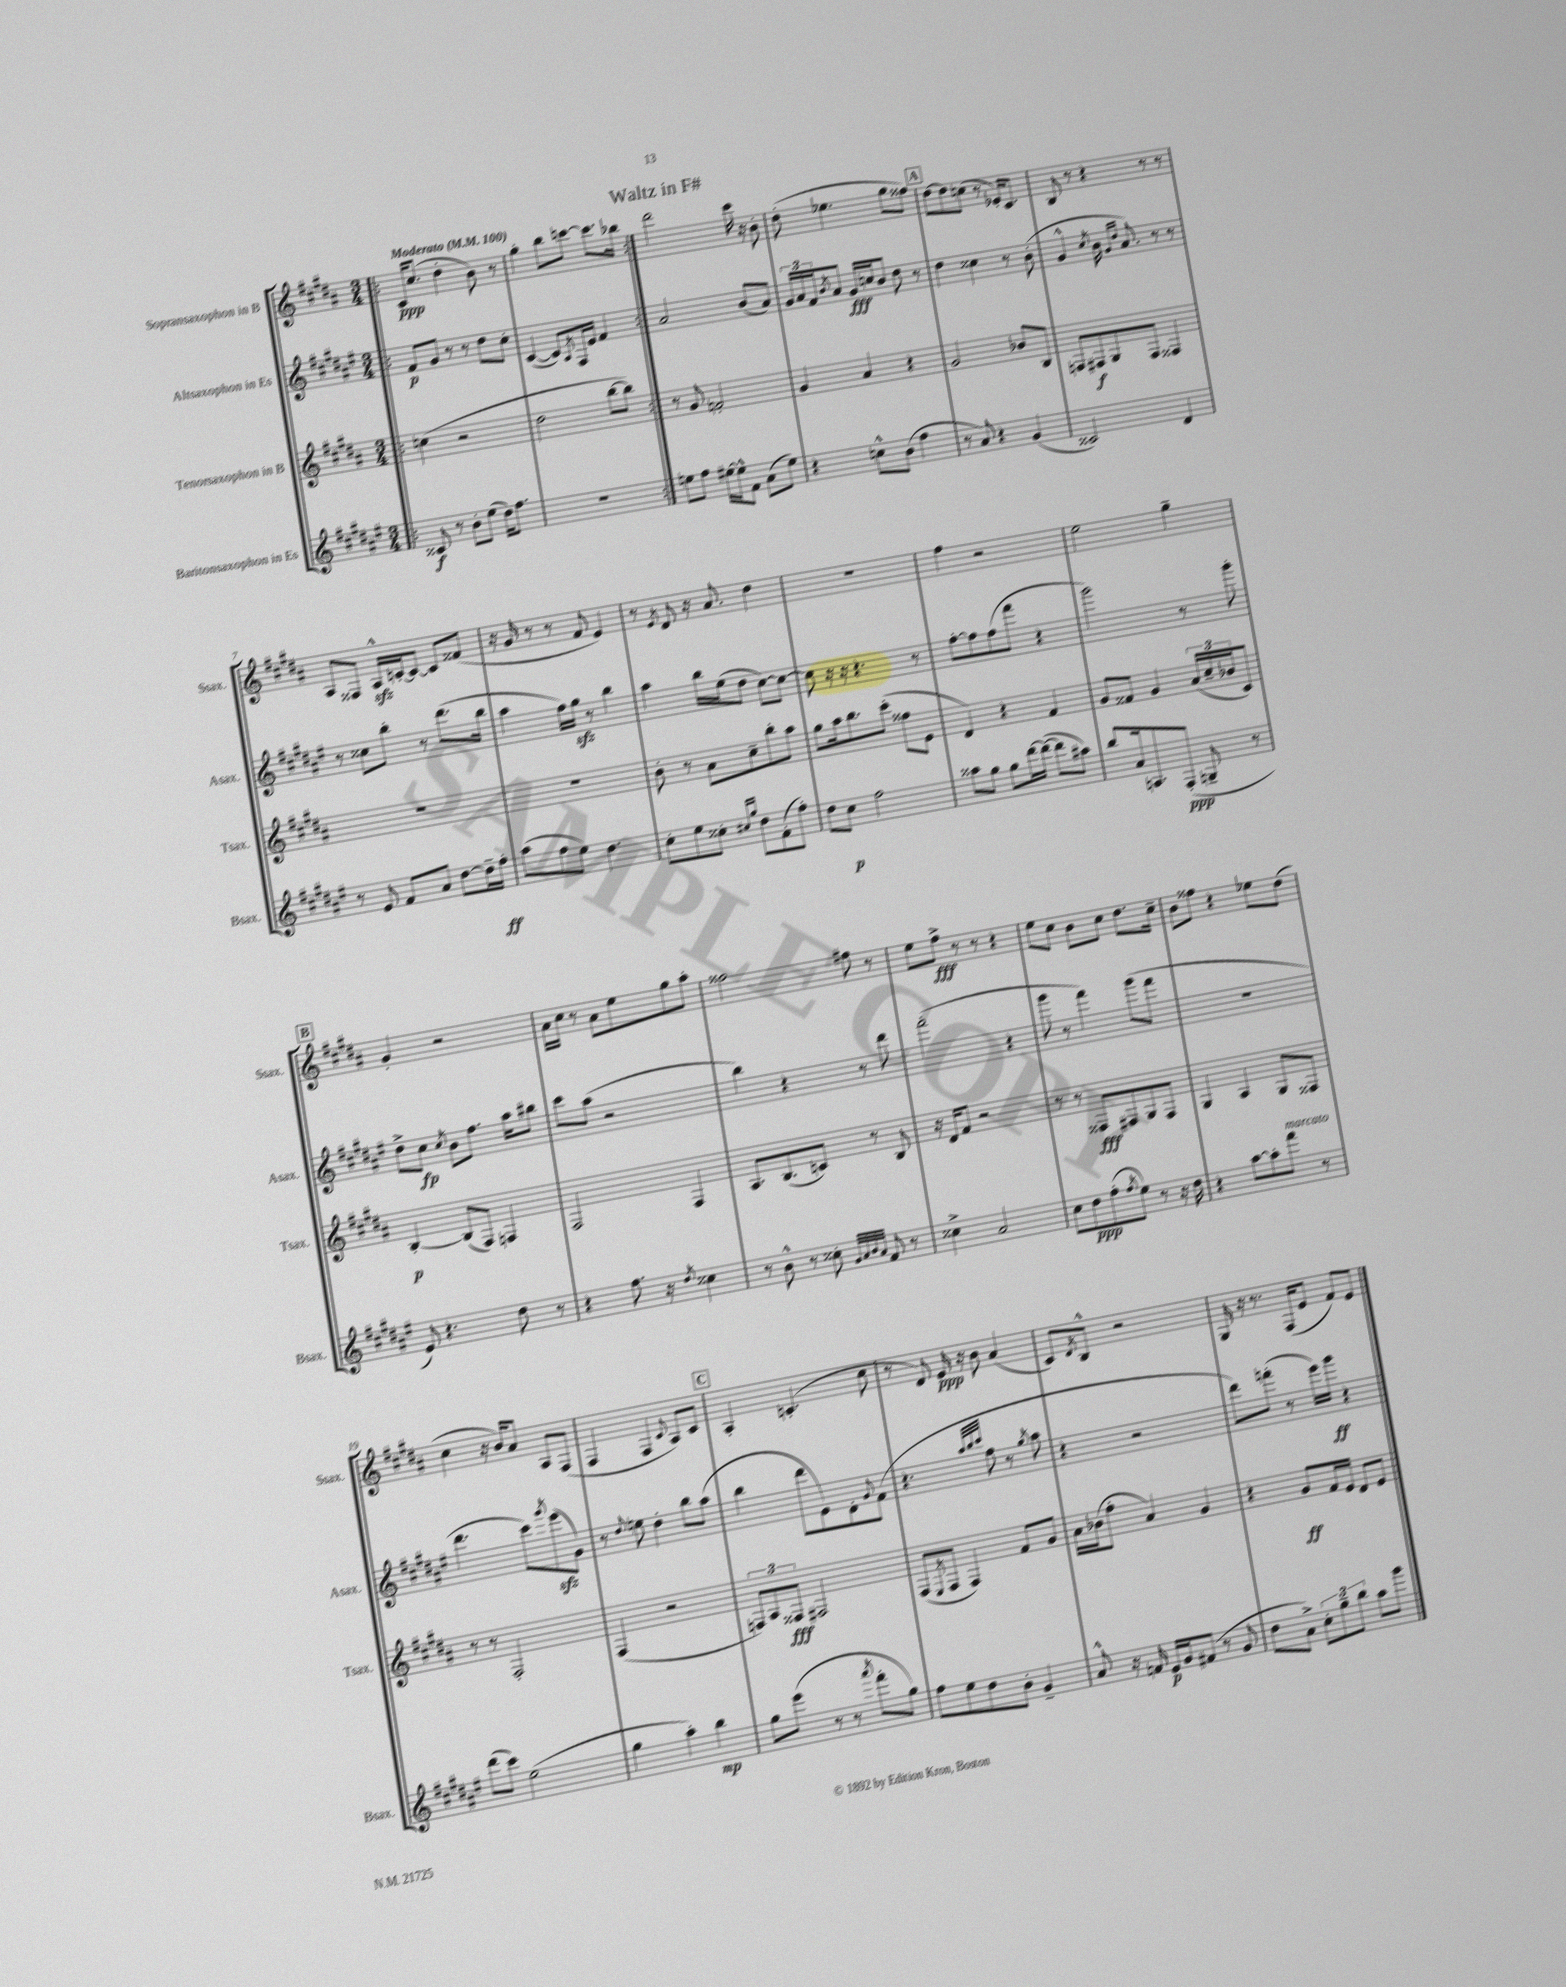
\header { title = "Waltz in F#" }
<<
\new StaffGroup <<
\new Staff = "s0" \with { instrumentName = "Sopransaxophon in B" shortInstrumentName = "Ssax." } {
    \clef treble \key b \major \numericTimeSignature \time 3/4 \tempo "Moderato" 4 = 100
    \repeat volta 2 { \bar ".|:" cis'16\ppp cis''8.( dis''4-. b'8) r8 |
    gis''4-. b''8 c'''8~ c'''8. bes''16 | }
    dis'''2 cis'''16 r16 b'8-. |
    dis''8-.( ees''4. gis''8 fisis''8) |
    \mark \markup { \box "A" } dis''8~ dis''8 c''8( r8 ees'16-.) cis'8. |
    b8 r8 r4 r8 r8 |
    ais8 fisis8 ais16-^\sfz c'16~-. c'8~ c'8 fisis'8( |
    r16 gis'16 r8 r8 fis'8 e'4) |
    r8 \acciaccatura { e'8 } dis'8 r16 ais'8. dis''4 |
    R2. |
    fis''4 r2 |
    e''2 gis''4-- |
    \mark \markup { \box "B" } gis'4-. r2 |
    ais'16 cis''16 r8 ais'8 e''8 gis''8 ais''8-. |
    fisis''2 fis''8 r8 |
    e''8 fis''8->\fff r8 r8 r4 |
    e''8 cis''8 b'8 cis''8 dis''8. cis''16-- |
    b'8 fisis''8 r4 ees''8 dis''8( |
    cis''4 r16 b'16) ais'8 ais8 fis8( |
    fis4 fis4 \appoggiatura { cis'8 } ais8) cis'8 |
    \mark \markup { \box "C" } ais4-. c'4.-.( cis''8 |
    r8 dis'8) e'16\ppp r16 b'8 ais'4( |
    cis'8) \acciaccatura { dis'8 } b8-^ r2 |
    gis16 r16 r8. fis16( e'8 fis'8) e'8 \bar "|." |
}
\new Staff = "s1" \with { instrumentName = "Altsaxophon in Es" shortInstrumentName = "Asax." } {
    \clef treble \key fis \major \numericTimeSignature \time 3/4
    \repeat volta 2 { \bar ".|:" fis'8\p gis'8 r8 r8 dis''8 cis''8-. |
    cis'4~( cis'8) \acciaccatura { ais8 } fis16 eis'16 fis'4 | }
    ais'2 b'8( ais'8) |
    \tuplet 3/2 { gis'16 ais'16 fis'16 } \acciaccatura { b'8 } ais'8 gis'16\fff c''16 b'8 dis''8 r8 |
    \mark \markup { \box "A" } dis''4 cisis''4 r8 b'8-.( |
    gis'4-^ \acciaccatura { cis''8 } b'16 \grace { gis'16 dis''16 } ais'8.) r8 r8 |
    r8 cisis''8 b''8-. r8 dis'''8.( b''16 |
    ais''4 fis''16) gis''16\sfz r8 b''4 |
    ais''4 b''16 eis''16( dis''8 cis''8~) cis''8~ |
    cis''8 r16 r16 r4. r8 |
    fis''8~-. fis''8 fis''8( fis'''8 r4 |
    gis'''2) r8 gis'''8-. |
    \mark \markup { \box "B" } dis''8-> cis''8\fp \acciaccatura { cis''8 } b'8 fis''8. ais''16 bis''8 |
    cis'''8 ais''8( r2 |
    b''4) r4 r8 dis'''8 |
    fis'''2-.( r4 |
    gis'''8 r8 fis'''4) gis'''8( fis'''8 |
    R2. |
    dis'''4. cis'''8) \acciaccatura { gis'''8 } eis'''8\sfz( gis'8) |
    r8 \appoggiatura { dis''8 } e''8 dis''4-. b''8 ais''8( |
    \mark \markup { \box "C" } b''4 dis'''8 eis'8) dis'8-. \appoggiatura { gis'8 } fis'8( |
    r4. \grace { ais''32 b''32 cis'''32 } fis''8 r8 \acciaccatura { gis''8 } ais''8 |
    r4 r2 |
    dis'''8) f'''8-.( r8 eis'''16) gis'''16\ff r4 \bar "|." |
}
\new Staff = "s2" \with { instrumentName = "Tenorsaxophon in B" shortInstrumentName = "Tsax." } {
    \clef treble \key b \major \numericTimeSignature \time 3/4
    \repeat volta 2 { \bar ".|:" c''4( r2 |
    dis''2 b''8~ b''8) | }
    r8 gis'8 f'2-. |
    gis'4 ais'4 r4 |
    \mark \markup { \box "A" } gis'2 bes'8 b8 |
    f8 fis8\f gis8 fis8 fisis4 |
    R2. |
    R2. |
    b'8-. r8 ais'8 cis''8-- b''8-. ais''8 |
    gis''8 ais''16 b''8. cis'''8-.( fisis''8 e'8 |
    dis'4) r4 fis'4 |
    gis'8 fisis'8 gis'4 \tuplet 3/2 { ais'16( cis''16-- bes'16 } cis'8) |
    \mark \markup { \box "B" } b4~-.\p b8( fis8) f4 |
    fis2 fis4 |
    ais8. b8.( c'8) r8 b8 |
    r16 dis'16 fis'8 r2 |
    r8 r8 fisis8\fff fis8 gis8 fis8 |
    gis4 ais4 gis8 fisis8 |
    r8 r8 fis2-. |
    fis4( r2 |
    \mark \markup { \box "C" } \tuplet 3/2 { f8) ais8 fisis8\fff } fis2 |
    fis8( \acciaccatura { e8 } fis8 fis4) fis'8 gis'8 |
    ais'16 bes'16( fis''8-. ais'4) gis'4 |
    r4 gis'8\ff fis'16 e'16 dis'8 e'8 \bar "|." |
}
\new Staff = "s3" \with { instrumentName = "Baritonsaxophon in Es" shortInstrumentName = "Bsax." } {
    \clef treble \key fis \major \numericTimeSignature \time 3/4
    \repeat volta 2 { \bar ".|:" cisis'8\f r8 b'8-. eis''8( dis''16) fis''8. |
    R2. | }
    e''8 fis''8 eis''16~ eis''16-^ fis'8 ais'8( eis''8) |
    r4 c''8-^ b'8( fis''4 |
    \mark \markup { \box "A" } r8 ais'8) r4 gis'4( |
    cisis'2) dis'4 |
    r8 eis'8 fis'8 ais'8 dis''8~ dis''16-- fis''16-.\ff |
    ais''8( fis''8 eis''8) dis''4. |
    cis''8-. eis''8 cisis''8-. \grace { cis''16 gis''16 } dis''8 fis'8-.( fis''8-.) |
    dis''8 cis''8\p fis''2 |
    aisis''8 gis''8 gis''8 dis'''16~ dis'''16~( dis'''8 ais''8) |
    b''8 ais'16 a8. fis8-.\ppp( g8-- r8 |
    \mark \markup { \box "B" } eis'8) r4. dis''8 r8 |
    r4 fis''8. r16 \acciaccatura { dis''8 } cisis''4 |
    r8 b'8-^ r8 cisis''8-. \grace { gis'32 ais'32 b'32 ais'32 } fis'8 r8 |
    cisis''4-> ais'2 |
    cis''8 dis''8\ppp fis''8-.( \acciaccatura { fis''8 } eis''8) r8 r16 dis''16 |
    r4 ais''8~ ais''8-. fis'''8^\markup { \italic "marcato" } r8 |
    dis'''8( cis'''8) eis''2( |
    gis''4 ais''4-.) b''4\mp |
    \mark \markup { \box "C" } gis''8 eis'''8( r8 r8 \acciaccatura { ais'''8 } fis'''8-. gis''8) |
    fis''8 eis''8 dis''8 b'8-. gis'4-- |
    ais'8-^ r16 f'16 eis'16\p gis'16 fis'8( r8 gis'8 |
    dis''8 ais'8->) \tuplet 3/2 { cis''8-. gis''8-- b''8 } ais''8 gis'''8 \bar "|." |
}
>>
>>
